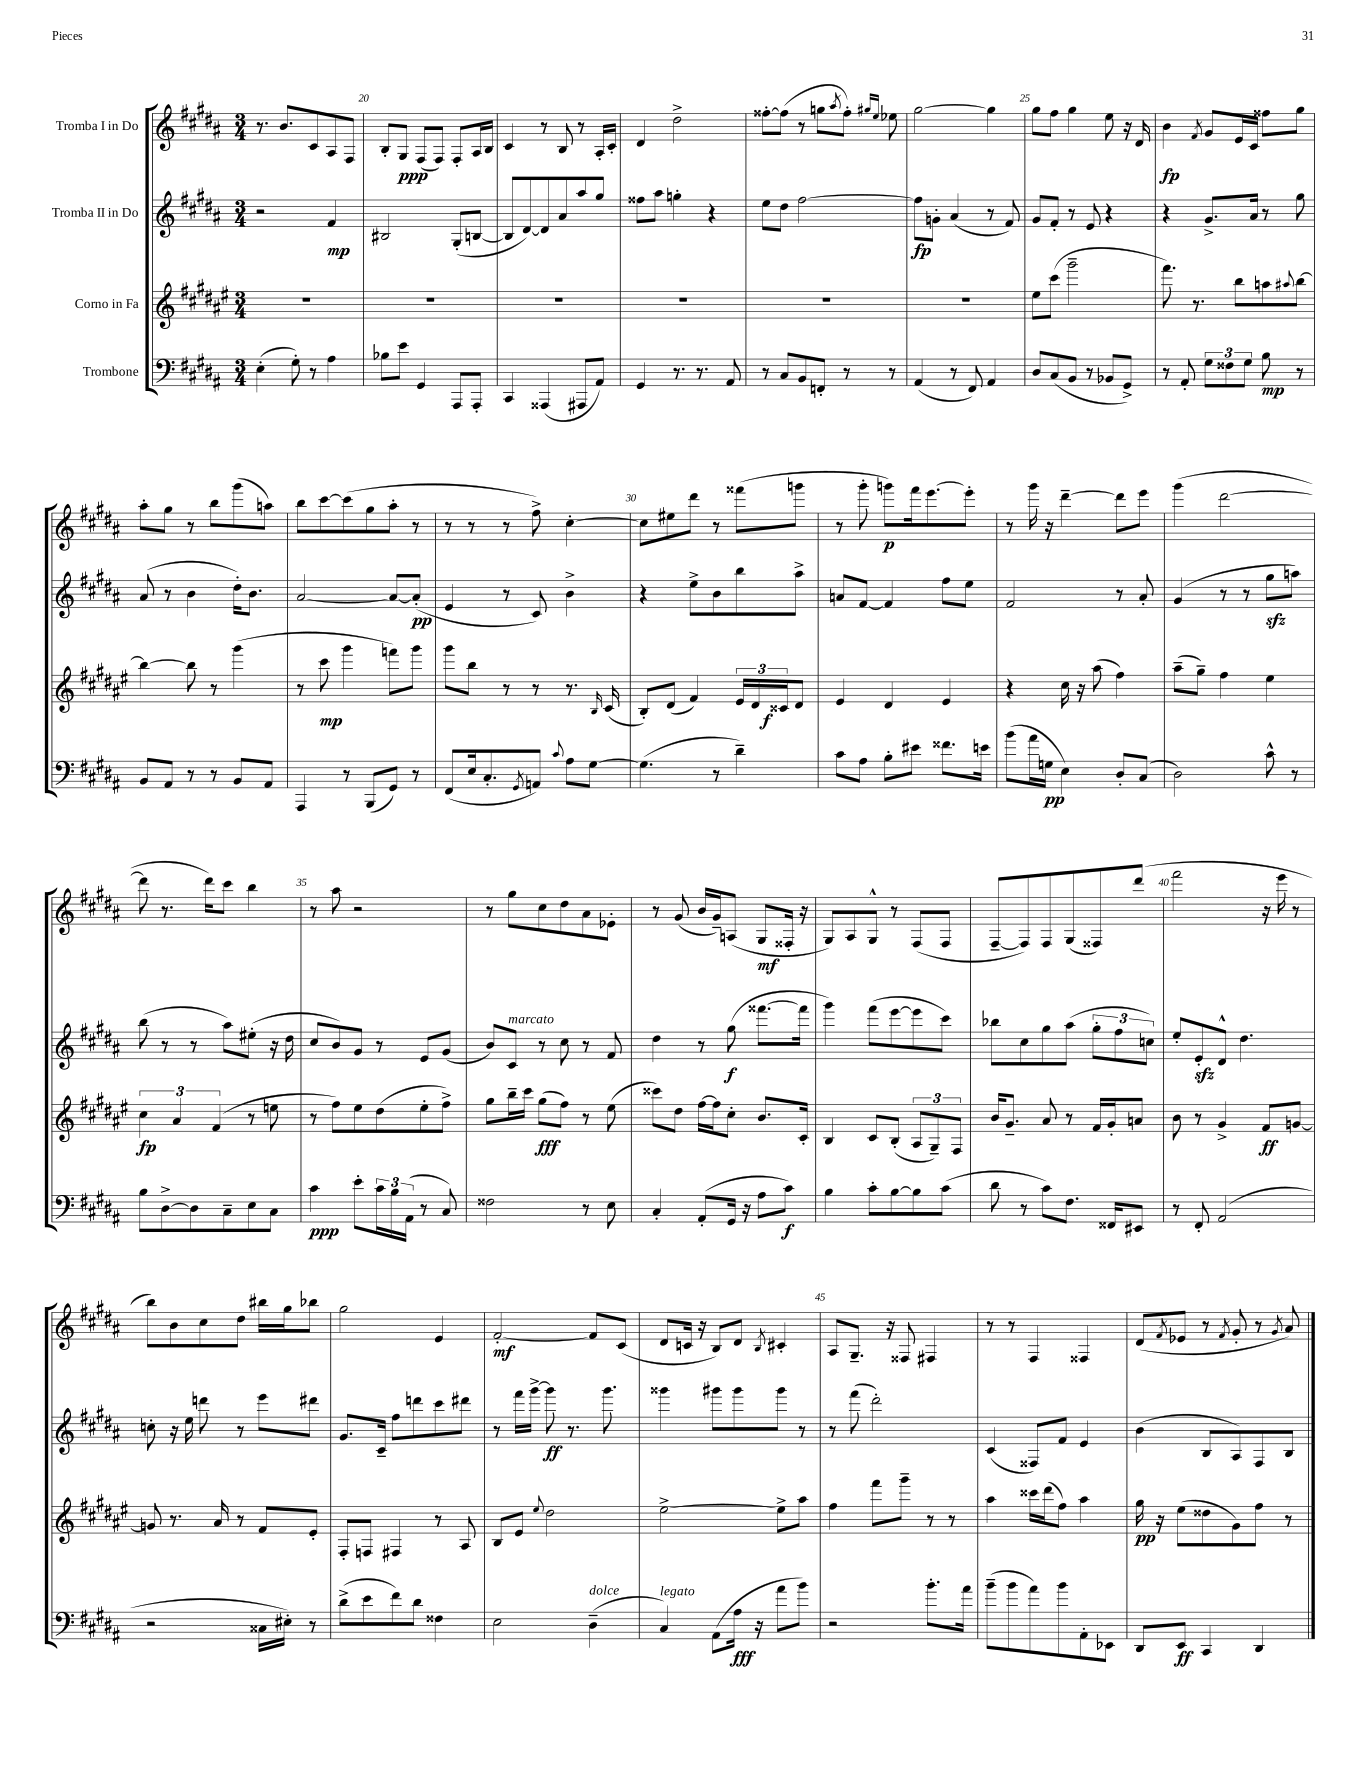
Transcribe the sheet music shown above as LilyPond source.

<<
\new StaffGroup <<
\new Staff = "s0" \with { instrumentName = "Tromba I in Do" } {
    \clef treble \key b \major \numericTimeSignature \time 3/4
    r8. b'8. cis'8 ais8 fis8 |
    b8-. gis8\ppp fis8( fis8) fis8-. ais16 b16 |
    cis'4 r8 b8 r8 ais16-. cis'16-. |
    dis'4 dis''2-> |
    fisis''8~-. fisis''8( r8 g''8 \acciaccatura { ais''8 } fisis''8-.) \grace { gis''16 e''16 } ees''8 |
    gis''2~ gis''4 |
    gis''8 fis''8 gis''4 e''8 r16 dis'16 |
    b'4\fp \acciaccatura { fis'8 } gis'8 e'16 cis'16 fisis''8 gis''8 |
    ais''8-. gis''8 r8 b''8 gis'''8( a''8) |
    b''8 cis'''8~ cis'''8( gis''8 ais''8-. r8 |
    r8 r8 r8 fis''8->) cis''4~-. |
    cis''8 eis''8 dis'''8 r8 fisis'''8( g'''8 |
    r8 gis'''8-. g'''8\p) fis'''16 e'''8.~ e'''8-. |
    r8 gis'''16 r16 dis'''4~-- dis'''8 e'''8 |
    gis'''4( dis'''2~ |
    dis'''8 r8. dis'''16) cis'''8 b''4 |
    r8 ais''8 r2 |
    r8 gis''8 cis''8 dis''8 ais'8 ees'8-. |
    r8 gis'8( b'16 gis'16--) a8( gis8\mf fisis16-. r16 |
    gis8) ais8 gis8-^ r8 fis8( fis8 |
    fis8~-- fis8) fis8 gis8( fisis8) dis'''8( |
    fis'''2 r16 e'''16 r8 |
    b''8) b'8 cis''8 dis''8 bis''16 gis''16 bes''8 |
    gis''2 e'4 |
    fis'2~-.\mf fis'8 cis'8( |
    dis'8 c'16 r16 b8) dis'8 \acciaccatura { b8 } cis'4-. |
    ais8 gis8.-- r16 fisis8 fis4 |
    r8 r8 fis4 fisis4 |
    dis'8( \acciaccatura { fis'8 } ees'8 r8 \acciaccatura { fis'8 } gis'8-. r8 \acciaccatura { gis'8 } ais'8) \bar "|." |
}
\new Staff = "s1" \with { instrumentName = "Tromba II in Do" } {
    \clef treble \key b \major \numericTimeSignature \time 3/4
    r2 fis'4\mp |
    bis2 gis8-.( b8~ |
    b8 dis'8~) dis'8 ais'8 ais''8 gis''8 |
    fisis''8 ais''8 g''4-. r4 |
    e''8 dis''8 fis''2~ |
    fis''8\fp g'8-. ais'4( r8 fis'8) |
    gis'8 fis'8-. r8 e'8 r4 |
    r4 gis'8.-> ais'16 r8 gis''8 |
    ais'8( r8 b'4 dis''16-.) b'8. |
    ais'2~ ais'8~ ais'8-.\pp( |
    e'4 r8 cis'8) b'4-> |
    r4 e''8-> b'8 b''8 ais''8-> |
    a'8 fis'8~ fis'4 fis''8 e''8 |
    fis'2 r8 ais'8-. |
    gis'4( r8 r8 gis''8\sfz a''8) |
    b''8( r8 r8 ais''8) eis''8-.( r16 dis''16 |
    cis''8 b'8) gis'8 r8 e'8 gis'8( |
    b'8) cis'8^\markup { \italic "marcato" } r8 cis''8 r8 fis'8 |
    dis''4 r8 gis''8\f( fisis'''8.~ fisis'''16 |
    gis'''4) fis'''8( e'''8~ e'''8 cis'''8) |
    bes''8 cis''8 gis''8 ais''8( \tuplet 3/2 { gis''8-. fis''8 c''8) } |
    e''8-. e'8-.\sfz dis'8-^ dis''4. |
    c''8-. r16 e''16 d'''8 r8 e'''8 dis'''8 |
    gis'8. cis'16-- fis''8 d'''8 cis'''8 dis'''8 |
    r8 fis'''16 gis'''16~-> gis'''8\ff r8. gis'''8. |
    gisis'''4 gis'''8 gis'''8 gis'''8 r8 |
    r8 fis'''8( dis'''2-.) |
    cis'4( fisis8) fis'8 e'4 |
    b'4( b8 ais8) fis8 b8 \bar "|." |
}
\new Staff = "s2" \with { instrumentName = "Corno in Fa" } {
    \clef treble \key fis \major \numericTimeSignature \time 3/4
    R2. |
    R2. |
    R2. |
    R2. |
    R2. |
    R2. |
    eis''8 cis'''8( gis'''2-- |
    fis'''8.) r8. b''8 a''8 \appoggiatura { ais''8 } b''8~ |
    b''4~ b''8 r8 gis'''4( |
    r8 cis'''8\mp gis'''4 f'''8) gis'''8 |
    gis'''8 b''8 r8 r8 r8. \grace { b16 } cis'16( |
    b8-.) dis'8( fis'4) \tuplet 3/2 { eis'16 dis'16 cisis'16\f } dis'8 |
    eis'4 dis'4 eis'4 |
    r4 cis''16 r16 ais''8( fis''4) |
    ais''8--( gis''8--) fis''4 eis''4 |
    \tuplet 3/2 { cis''4\fp ais'4 fis'4( } r8 e''8 |
    r8 fis''8) eis''8 dis''8( eis''8-. fis''8->) |
    gis''8 b''16-- cis'''16 gis''8\fff( fis''8) r8 eis''8( |
    cisis'''8) dis''8 fis''16~ fis''16 cis''8-. b'8. cis'16-. |
    b4 cis'8 b8-.( \tuplet 3/2 { ais8 gis8--) fis8 } |
    b'16 gis'8.-- ais'8 r8 fis'16 gis'16-. a'8 |
    b'8 r8 gis'4-> fis'8\ff g'8~ |
    g'8 r8. ais'16 r8 fis'8 eis'8-. |
    fis8-. f8 fis4 r8 ais8 |
    b8 eis'8 \appoggiatura { eis''8 } dis''2 |
    eis''2~-> eis''8-> ais''8 |
    fis''4 fis'''8 gis'''8-- r8 r8 |
    ais''4 cisis'''16 dis'''16( fis''8) ais''4 |
    gis''16\pp r16 eis''8( disis''8 gis'8) fis''8 r8 \bar "|." |
}
\new Staff = "s3" \with { instrumentName = "Trombone" } {
    \clef bass \key b \major \numericTimeSignature \time 3/4
    e4-.( gis8-.) r8 ais4 |
    bes8 e'8 gis,4 ais,,8 ais,,8-. |
    cis,4 aisis,,4( ais,,8 ais,8) |
    gis,4 r8. r8. ais,8 |
    r8 cis8 b,8 f,8-. r8 r8 |
    ais,4( r8 fis,8) ais,4 |
    dis8 cis8( b,8 r8 bes,8 gis,8->) |
    r8 ais,8-. \tuplet 3/2 { gis8 fisis8 gis8 } b8\mp r8 |
    b,8 ais,8 r8 r8 b,8 ais,8 |
    ais,,4 r8 b,,8( gis,8) r8 |
    fis,8( e16 cis8.-. \acciaccatura { gis,8 } a,8) \appoggiatura { cis'8 } ais8 gis8~ |
    gis4.( r8 dis'4--) |
    cis'8 ais8 b8-. eis'8 fisis'8. e'16 |
    b'8( ais'16 g16\pp e4) dis8-. cis8( |
    dis2) cis'8-^ r8 |
    b8 dis8~-> dis8 cis8-- e8 cis8 |
    cis'4\ppp e'8-. \tuplet 3/2 { cis'16 b16 ais,16( } r8 cis8) |
    fisis2 r8 e8 |
    cis4-. ais,8-.( gis,16 r16 ais8 cis'8\f) |
    b4 cis'8-. b8~ b8 cis'8( |
    dis'8 r8 cis'8) fis8. fisis,16 eis,8 |
    r8 fis,8-. ais,2( |
    r2 cisis16 eis16-.) r8 |
    dis'8->( e'8 fis'8) dis'8 fisis4 |
    e2 dis4--^\markup { \italic "dolce" }( |
    cis4^\markup { \italic "legato" }) ais,8( ais16\fff r16 ais'8 b'8) |
    r2 b'8.-. ais'16 |
    b'8--( b'8 ais'8) b'8 ais,8-. ees,8 |
    dis,8 e,8\ff cis,4 dis,4 \bar "|." |
}
>>
>>
\layout { \context { \Score currentBarNumber = #19 \override BarNumber.break-visibility = ##(#f #t #t) barNumberVisibility = #(every-nth-bar-number-visible 5) } }
